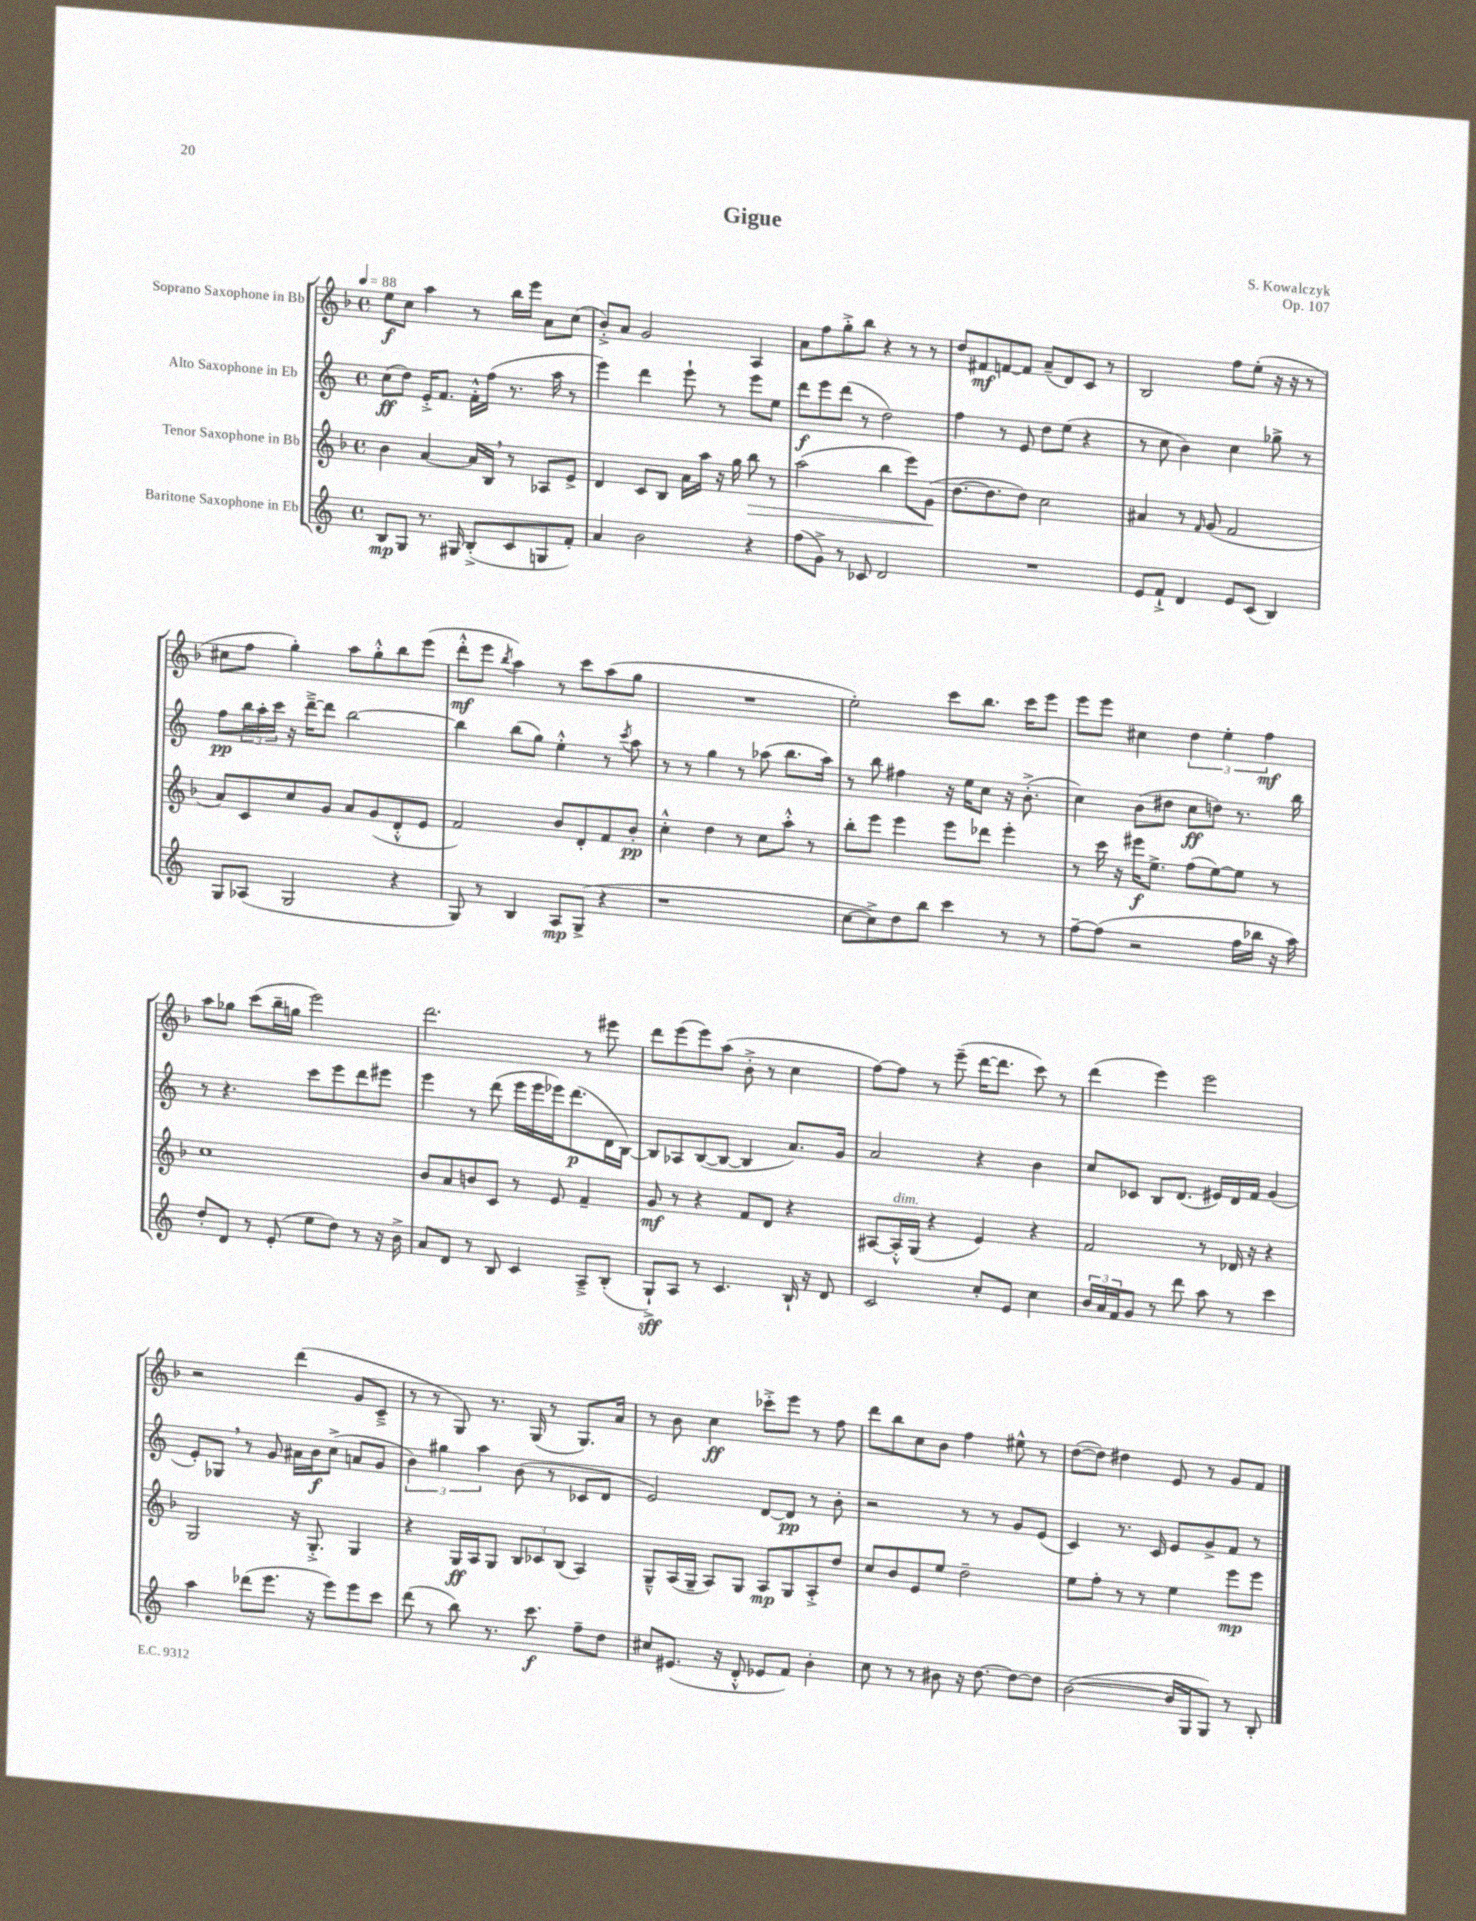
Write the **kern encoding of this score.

**kern	**dynam	**kern	**dynam	**kern	**dynam	**kern	**dynam
*part4	*part4	*part3	*part3	*part2	*part2	*part1	*part1
*staff4	*staff4	*staff3	*staff3	*staff2	*staff2	*staff1	*staff1
*I"Baritone Saxophone in Eb	*	*I"Tenor Saxophone in Bb	*	*I"Alto Saxophone in Eb	*	*I"Soprano Saxophone in Bb	*
*clefG2	*	*clefG2	*	*clefG2	*	*clefG2	*
*k[]	*	*k[b-]	*	*k[]	*	*k[b-]	*
*M4/4	*	*M4/4	*	*M4/4	*	*M4/4	*
*met(c)	*	*met(c)	*	*met(c)	*	*met(c)	*
*MM88	*	*MM88	*	*MM88	*	*MM88	*
=1	=1	=1	=1	=1	=1	=1	=1
8B/L	mp	4b-\	.	(8cc\L	ff	8ee\L	f
8G/J	.	.	.	8dd\J)	.	8cc\J	.
8.r	.	[4a/	.	16e'^/KL	.	4aa\	.
.	.	.	.	8.f/J	.	.	.
16G#X/	.	.	.	.	.	.	.
(8B'^/L	.	16a/LL]	.	16f'^^\LL	.	8r	.
.	.	16B-,/JJ	.	(16ff\JJ	.	.	.
8c/	.	8r	.	8.r	.	16bb-\LL	.
.	.	.	.	.	.	16eee\JJ	.
8Gn/	.	8A-X/L	.	.	.	8a\L	.
.	.	.	.	16aa\	.	.	.
8f'/J)	.	8e^/J	.	8r	.	(8cc\J	.
=2	=2	=2	=2	=2	=2	=2	=2
4a/	.	4d/	.	4eee\)	.	8b-'^/L)	.
.	.	.	.	.	.	8a/J	.
2b\	.	8c/L	.	4ddd\	.	2g/	.
.	.	8B-/J	.	.	.	.	.
.	.	16a\LL	.	8eee`\	.	.	.
.	.	16aa\JJ	.	.	.	.	.
.	.	16r	.	8r	.	.	.
.	.	16gg\	.	.	.	.	.
!	!	!	!LO:HP:b	!	!	!	!
4r	.	8bb-\	>	8eee\L	.	4A/	.
.	.	8r	.	8ee\J	.	.	.
=3	=3	=3	=3	=3	=3	=3	=3
(8ff\L	.	(2aa\	.	8ddd\L	f	8a\L	.
8g^\J)	.	.	.	8eee\	.	8ff\	.
8r	.	.	.	(8ddd\J	.	8gg'^\	.
8c-X/	.	.	.	8r	.	8bb-\J	.
2d/	.	4bb-\	.	2dd\)	.	4r	.
.	.	8eee\L)	.	.	.	8r	.
.	.	(8g\J	.	.	.	8r	.
.	.	.	]	.	.	.	.
=4	=4	=4	=4	=4	=4	=4	=4
1r	.	[8.dd\L	.	4ff\	.	8dd/L	.
.	.	.	.	.	.	8f#X/	mf
.	.	8.dd\]	.	.	.	.	.
.	.	.	.	8r	.	[8fn/	.
.	.	8dd\J)	.	8e/	.	8f/J]	.
.	.	2cc\	.	8dd\L	.	(8a~/L	.
.	.	.	.	(8ee\J	.	8d/)	.
.	.	.	.	4r	.	8c/J	.
.	.	.	.	.	.	8r	.
=5	=5	=5	=5	=5	=5	=5	=5
8e/L	.	4a#X/	.	8r	.	2B-/	.
8f`^/J	.	.	.	8cc\	.	.	.
4d/	.	8r	.	4b\)	.	.	.
.	.	16qqf/	.	.	.	.	.
.	.	(8g/	.	.	.	.	.
8e/L	.	2f/	.	4cc\	.	8ff\L	.
(8c/J	.	.	.	.	.	(8ee'\J	.
4B/)	.	.	.	8gg-X^\	.	16r	.
.	.	.	.	.	.	16r	.
.	.	.	.	8r	.	8r	.
!!LO:LB:g=z
=6	=6	=6	=6	=6	=6	=6	=6
8G/L	.	8a/L)	.	8ff\L	pp	8cc#X\L	.
(8A-X/J	.	8c/	.	24bb\L	.	8ff\J	.
.	.	.	.	24aa'\	.	.	.
.	.	.	.	24ccc\JJ	.	.	.
2G/	.	8cc/	.	16r	.	4gg'\)	.
.	.	.	.	[16ddd~^\KL	.	.	.
.	.	8g/J	.	8ddd\J]	.	.	.
.	.	8a/L	.	[2bb\	.	8aa\L	.
.	.	(8g/	.	.	.	8gg'^^\	.
4r	.	8d'^^/	.	.	.	8bb-\	.
.	.	8e/J	.	.	.	(8eee\J	.
=7	=7	=7	=7	=7	=7	=7	=7
8G/)	.	2f/)	.	4bb\]	.	8ddd'^^\L	mf
8r	.	.	.	.	.	8eee\J	.
.	.	.	.	.	.	8qbb-/	.
4B/	.	.	.	(8bb\L	.	4aa\)	.
.	.	.	.	8gg\J)	.	.	.
8A/L	mp	8b-/L	.	4ee'^^\	.	8r	.
(8G^/J	.	8d'/	.	.	.	8ccc\L	.
4r	.	8f/	.	8r	.	(8aa\	.
.	.	.	.	8qccc/	.	.	.
.	.	8b-'/J	pp	8aa\	.	8gg\J	.
=8	=8	=8	=8	=8	=8	=8	=8
1r	.	4cc'^^\	.	8r	.	1r	.
.	.	.	.	8r	.	.	.
.	.	4dd\	.	4gg\	.	.	.
.	.	8r	.	8r	.	.	.
.	.	8cc\L	.	(8aa-X\	.	.	.
.	.	8aa'^^\J	.	8.bb\L	.	.	.
.	.	8r	.	.	.	.	.
.	.	.	.	16aa-\Jk)	.	.	.
=9	=9	=9	=9	=9	=9	=9	=9
[8cc\L	.	8bb-'\L	.	8r	.	2ee'\)	.
8cc^\])	.	8eee\J	.	8bb\	.	.	.
8dd\	.	4eee\	.	4ff#X\	.	.	.
8bb\J	.	.	.	.	.	.	.
4ccc\	.	8eee\L	.	16r	.	8ccc\L	.
.	.	.	.	16ee\KL	.	.	.
.	.	8ddd-X\J	.	8cc\J	.	8.bb-\J	.
8r	.	4eee'\	.	16r	.	.	.
.	.	.	.	(8.b'^\	.	16ccc\KL	.
8r	.	.	.	.	.	8eee\J	.
=10	=10	=10	=10	=10	=10	=10	=10
[8ff~\L	.	8r	.	4cc\)	.	8eee\L	.
(8ff\J]	.	16ccc\	.	.	.	8eee\J	.
.	.	16r	.	.	.	.	.
2r	.	16eee#X\KL	f	(8b\L	.	4cc#X\	.
.	.	8.ee^\J	.	.	.	.	.
.	.	.	.	8dd#X\J	.	.	.
.	.	(8ff\L	.	8cc\L	ff	6dd\	.
.	.	[8ee\)	.	8ddn\J)	.	.	.
.	.	.	.	.	.	6ee'\	.
16ff\LL	.	8ee\J]	.	8.r	.	.	.
16bb-X\JJ	.	.	.	.	.	.	.
.	.	.	.	.	.	6ff\	mf
16r	.	8r	.	.	.	.	.
16aa\)	.	.	.	16bb\	.	.	.
!!LO:LB:g=z
=11	=11	=11	=11	=11	=11	=11	=11
8dd'/L	.	1cc	.	8r	.	8aa\L	.
8d/J	.	.	.	4.r	.	8gg-X\J	.
8r	.	.	.	.	.	(8ccc\L	.
(8e'/	.	.	.	.	.	16bb-~\L	.
.	.	.	.	.	.	16ggn\JJ	.
8ee\L	.	.	.	8ccc\L	.	2eee\)	.
8dd\J)	.	.	.	8eee\	.	.	.
8r	.	.	.	8ddd\	.	.	.
16r	.	.	.	8eee#X\J	.	.	.
16b^\	.	.	.	.	.	.	.
=12	=12	=12	=12	=12	=12	=12	=12
8a/L	.	8b-/L	.	4eee\	.	2.ddd\	.
8d/J	.	8a/	.	.	.	.	.
8r	.	8bn/	.	8r	.	.	.
8B/	.	8c/J	.	(8ddd\	.	.	.
4c/	.	8r	.	16eee\LL	.	.	.
.	.	.	.	16eee\	.	.	.
.	.	8e/	.	16eee-X\J)	.	.	.
.	.	.	.	(8.ddd\	p	.	.
8A~^/L	.	4f~/	.	.	.	8r	.
(8B'/J	.	.	.	16d\L	.	8eee#X\	.
.	.	.	.	[16B\JJ)	.	.	.
=13	=13	=13	=13	=13	=13	=13	=13
8G`^/L)	sff	8g/	mf	8B/L]	.	8ddd\L	.
8A/J	.	8r	.	8A-X/	.	(8eee\	.
8r	.	4r	.	([8B/	.	8eee\)	.
4.c/	.	.	.	8B/J_	.	(8aa\J	.
.	.	8f/L	.	4B/]	.	8b-'^\	.
.	.	8d/J	.	.	.	8r	.
16B`/	.	4r	.	8.a/L)	.	4cc\	.
16r	.	.	.	.	.	.	.
8d/	.	.	.	.	.	.	.
.	.	.	.	16g/Jk	.	.	.
=14	=14	=14	=14	=14	=14	=14	=14
2c/	.	[8A#X/L	.	2a/	.	[8ff\L)	.
!	!	!LO:TX:a:i:t=dim.	!	!	!	!	!
.	.	16A#'^^/L]	.	.	.	8ff\J]	.
.	.	(16G/JJ	.	.	.	.	.
.	.	4r	.	.	.	8r	.
.	.	.	.	.	.	(8eee~\	.
8cc'/L	.	4e/)	.	4r	.	[16ddd\KL	.
.	.	.	.	.	.	8.ddd\J]	.
8e/J	.	.	.	.	.	.	.
4cc\	.	4r	.	4b\	.	8ccc\)	.
.	.	.	.	.	.	8r	.
=15	=15	=15	=15	=15	=15	=15	=15
24b/LL	.	2f/	.	8cc/L	.	(4ddd\	.
24a/	.	.	.	.	.	.	.
24f/J	.	.	.	.	.	.	.
8g/J	.	.	.	8c-X/J	.	.	.
8r	.	.	.	8B/L	.	4eee\)	.
8ddd\	.	.	.	(8.d/J	.	.	.
8aa\	.	8r	.	.	.	2eee\	.
.	.	.	.	16e#X/LL)	.	.	.
8r	.	16d-X/	.	16d/	.	.	.
.	.	16r	.	16f/JJ	.	.	.
4ccc\	.	4r	.	(4g/	.	.	.
!!LO:LB:g=z
=16	=16	=16	=16	=16	=16	=16	=16
4aa\	.	2G/	.	8e'/L)	.	2r	.
.	.	.	.	8G-X,/J	.	.	.
(8ddd-X\L	.	.	.	8r	.	.	.
8.eee\J	.	.	.	8g/	.	.	.
.	.	16r	.	16a#X\LL	.	(4ddd\	.
16r	.	8.G'^/	.	16b\J	f	.	.
8eee\L)	.	.	.	(8cc^\J	.	.	.
8eee\	.	4G/	.	8an/L	.	8g/L	.
8ccc\J	.	.	.	8g/J	.	8c~^/J	.
=17	=17	=17	=17	=17	=17	=17	=17
(8ddd\	.	4r	.	6b\)	.	8r	.
8r	.	.	.	.	.	8r	.
.	.	.	.	6gg#X\	.	.	.
8bb\)	.	16G/LL	ff	.	.	8G/)	.
.	.	16A/J	.	.	.	.	.
.	.	.	.	6aa\	.	.	.
8.r	.	8G/J	.	.	.	8.r	.
.	.	12B-/L	.	(8b\	.	.	.
8.ccc\	f	.	.	.	.	(16G/	.
.	.	12c-X/	.	.	.	.	.
.	.	.	.	8r	.	8r	.
.	.	(12B-/J	.	.	.	.	.
8ff~\L	.	4A/)	.	8c-X/L	.	8.G/L)	.
8dd\J	.	.	.	8d/J	.	.	.
.	.	.	.	.	.	16a/Jk	.
=18	=18	=18	=18	=18	=18	=18	=18
8cc#X/L	.	8G~^^/L	.	2e/)	.	8r	.
(8.e#X/J	.	(16A/L	.	.	.	8b-\	.
.	.	16G~/JJ	.	.	.	.	.
.	.	8A/L)	.	.	.	4cc\	ff
16r	.	.	.	.	.	.	.
8d'^^/	.	8G/J	.	.	.	.	.
8e-X/L	.	8A/L	mp	[8d/L	.	8ccc-X'^\L	.
8f/J)	.	8G/	.	8d/J]	pp	8eee\J	.
4b'\	.	8A'^/	.	8r	.	8r	.
.	.	8dd/J	.	8b'\	.	8ff\	.
=19	=19	=19	=19	=19	=19	=19	=19
8cc\	.	8cc/L	.	2r	.	8ddd\L	.
8r	.	8b-/	.	.	.	8bb-\	.
8r	.	8e/	.	.	.	8cc\	.
8b#X\	.	8ee/J	.	.	.	8b-\J	.
16r	.	2dd~\	.	8r	.	4ff\	.
[8.dd\	.	.	.	.	.	.	.
.	.	.	.	8r	.	.	.
8dd\L_	.	.	.	8g/L	.	8ee#X^^\	.
8dd\J]	.	.	.	(8e/J	.	8r	.
=20	=20	=20	=20	=20	=20	=20	=20
([2b\	.	8ee\L	.	4c/)	.	([8dd\L	.
.	.	8ff'\J	.	.	.	8dd\J])	.
.	.	8r	.	8.r	.	4dd#X\	.
.	.	8r	.	.	.	.	.
.	.	.	.	16c/	.	.	.
16b/LL]	.	4ee\	.	8e/L	.	8e/	.
16G/J	.	.	.	.	.	.	.
8G/J)	.	.	.	8g^/	.	8r	.
8r	.	8eee\L	mp	8f/J	.	8g/L	.
8B'/	.	8eee\J	.	8r	.	8f/J	.
==	==	==	==	==	==	==	==
*-	*-	*-	*-	*-	*-	*-	*-
